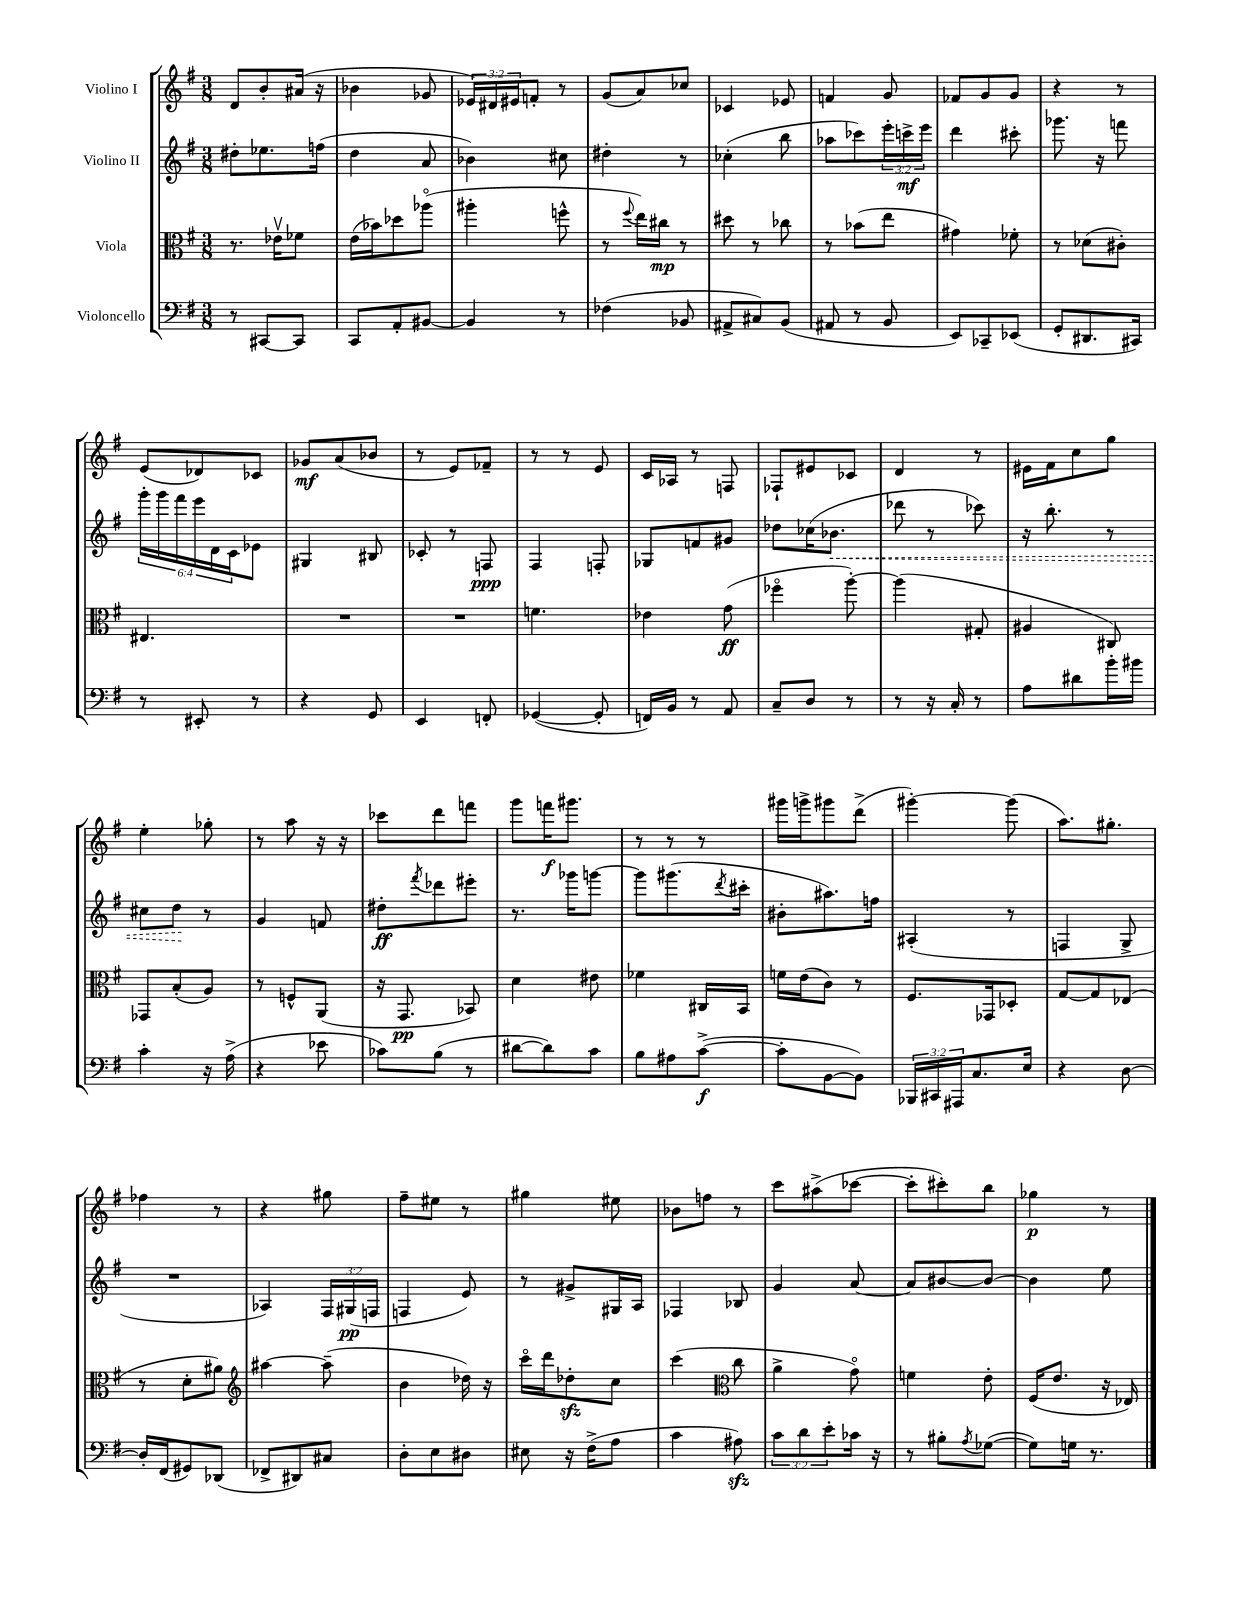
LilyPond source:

<<
\new StaffGroup <<
\new Staff = "s0" \with { instrumentName = "Violino I" } {
    \clef treble \key g \major \numericTimeSignature \time 3/8 \override Staff.TupletNumber.text = #tuplet-number::calc-fraction-text
    d'8 b'8-. ais'16( r16 |
    bes'4 ges'8 |
    \tuplet 3/2 { ees'16) dis'16 eis'16 } f'8-. r8 |
    g'8( a'8) ces''8 |
    ces'4 ees'8 |
    f'4 g'8 |
    fes'8 g'8 g'8 |
    r4 r8 |
    e'8( des'8) ces'8 |
    ges'8\mf a'8( bes'8 |
    r8 e'8) fes'8-- |
    r8 r8 e'8 |
    c'16 aes16 r8 f8 |
    fes8-! eis'8 ces'8 |
    d'4 r8 |
    eis'16 fis'16 c''8 g''8 |
    e''4-. ges''8-. |
    r8 a''8 r16 r16 |
    ces'''8 d'''8 f'''8 |
    g'''8 f'''16\f gis'''8. |
    r8 r8 r8 |
    gis'''16 g'''16-> gis'''8 d'''8->( |
    gis'''4~-.) gis'''8( |
    a''8.) gis''8.-. |
    fes''4 r8 |
    r4 gis''8 |
    fis''8-- eis''8 r8 |
    gis''4 eis''8 |
    bes'8 f''8 r8 |
    c'''8 ais''8->( ces'''8~ |
    ces'''8-. cis'''8-.) b''8 |
    ges''4\p r8 \bar "|." |
}
\new Staff = "s1" \with { instrumentName = "Violino II" } {
    \clef treble \key g \major \numericTimeSignature \time 3/8 \override Staff.TupletNumber.text = #tuplet-number::calc-fraction-text
    dis''8-. ees''8. f''16( |
    d''4 a'8 |
    bes'4) cis''8 |
    dis''4-. r8 |
    ces''4-.( b''8 |
    aes''8 ces'''8) \tuplet 3/2 { e'''16-. c'''16->\mf e'''16 } |
    d'''4 cis'''8-. |
    ges'''8. r16 f'''8 |
    \tuplet 6/4 { g'''16-. g'''16 fis'''16 e'''16 d'16 c'16 } ees'8 |
    gis4 bis8 |
    ces'8-. r8 f8\ppp |
    fis4 f8-. |
    ges8 f'8 gis'8 |
    des''8 ces''16( \once \override Hairpin.style = #'dashed-line bes'8.\< |
    des'''8 r8 ces'''8) |
    r16 b''8.-. r8 |
    cis''8 d''8\! r8 |
    g'4 f'8 |
    dis''8-.\ff \acciaccatura { fis'''8 } des'''8 eis'''8-. |
    r8. ges'''16 g'''8~ |
    g'''8 gis'''8.( \acciaccatura { d'''8 } cis'''16-. |
    bis'8-. ais''8.) f''16 |
    ais4-.( r8 |
    f4 g8-> |
    R4. |
    aes4) \tuplet 3/2 { fis16 gis16\pp( f16 } |
    f4 e'8) |
    r8 gis'8-> gis16 a16 |
    fes4 bes8 |
    g'4 a'8~ |
    a'8 bis'8~ bis'8~ |
    bis'4 e''8 \bar "|." |
}
\new Staff = "s2" \with { instrumentName = "Viola" } {
    \clef alto \key g \major \numericTimeSignature \time 3/8
    r8. ees'16\upbow fes'8 |
    e'16( bes'16) des''8 aes''8\flageolet( |
    ais''4-. f''8-^ |
    r8 \appoggiatura { fis''8 } e''16) cis''16\mp r8 |
    dis''8 r8 ces''8 |
    r8 bes'8( e''8 |
    gis'4) fes'8-. |
    r8 des'8( cis'8-.) |
    eis4. |
    R4. |
    R4. |
    f'4. |
    ees'4 g'8\ff( |
    fes''4\flageolet a''8~-.) |
    a''4( gis8-. |
    ais4 cis8) |
    ges,8 b8-.( a8) |
    r8 f8-^ a,8( |
    r16 g,8.\pp bes,8) |
    d'4 eis'8 |
    fes'4 cis16 b,16 |
    f'16 e'16( c'8) r8 |
    fis8. ges,16 des8-. |
    g8~ g8 ees8( |
    r8 d'8-. ais'8) |
    \clef treble ais''4~ ais''8--( |
    b'4 des''16) r16 |
    c'''16\flageolet d'''16 des''8-.\sfz c''8 |
    c'''4( \clef alto c''8 |
    a'4-> g'8\flageolet) |
    f'4 e'8-. |
    fis16( e'8. r16 ees16) \bar "|." |
}
\new Staff = "s3" \with { instrumentName = "Violoncello" } {
    \clef bass \key g \major \numericTimeSignature \time 3/8 \override Staff.TupletNumber.text = #tuplet-number::calc-fraction-text
    r8 cis,8~ cis,8 |
    c,8 a,8-. bis,8~ |
    bis,4 r8 |
    fes4( bes,8 |
    ais,8-> cis8) b,8( |
    ais,8 r8 b,8 |
    e,8) ces,8-- ees,8( |
    g,8-. dis,8. cis,16) |
    r8 eis,8-. r8 |
    r4 g,8 |
    e,4 f,8-. |
    ges,4~( ges,8-. |
    f,16) b,16 r8 a,8 |
    c8-- d8 r8 |
    r8 r16 c16-. r8 |
    a8 dis'8 b'16-. bis'16 |
    c'4-. r16 a16->( |
    r4 ees'8 |
    ces'8) b8( r8 |
    dis'8~ dis'8) c'8 |
    b8 ais8 c'8~->\f( |
    c'8-. b,8~ b,8) |
    \tuplet 3/2 { bes,,16 cis,16 ais,,16 } c8. e16 |
    r4 d8~ |
    d16-. fis,16( gis,8) des,8( |
    fes,8-> dis,8) cis8 |
    d8-. e8 dis8 |
    eis8 r16 fis16->( a8 |
    c'4 ais8\sfz) |
    \tuplet 3/2 { c'8 d'8 e'8-. } ces'16 r16 |
    r8 bis8-. \acciaccatura { a8 } ges8~( |
    ges8) g16 r8. \bar "|." |
}
>>
>>
\layout { \context { \Score \remove "Bar_number_engraver" } }
